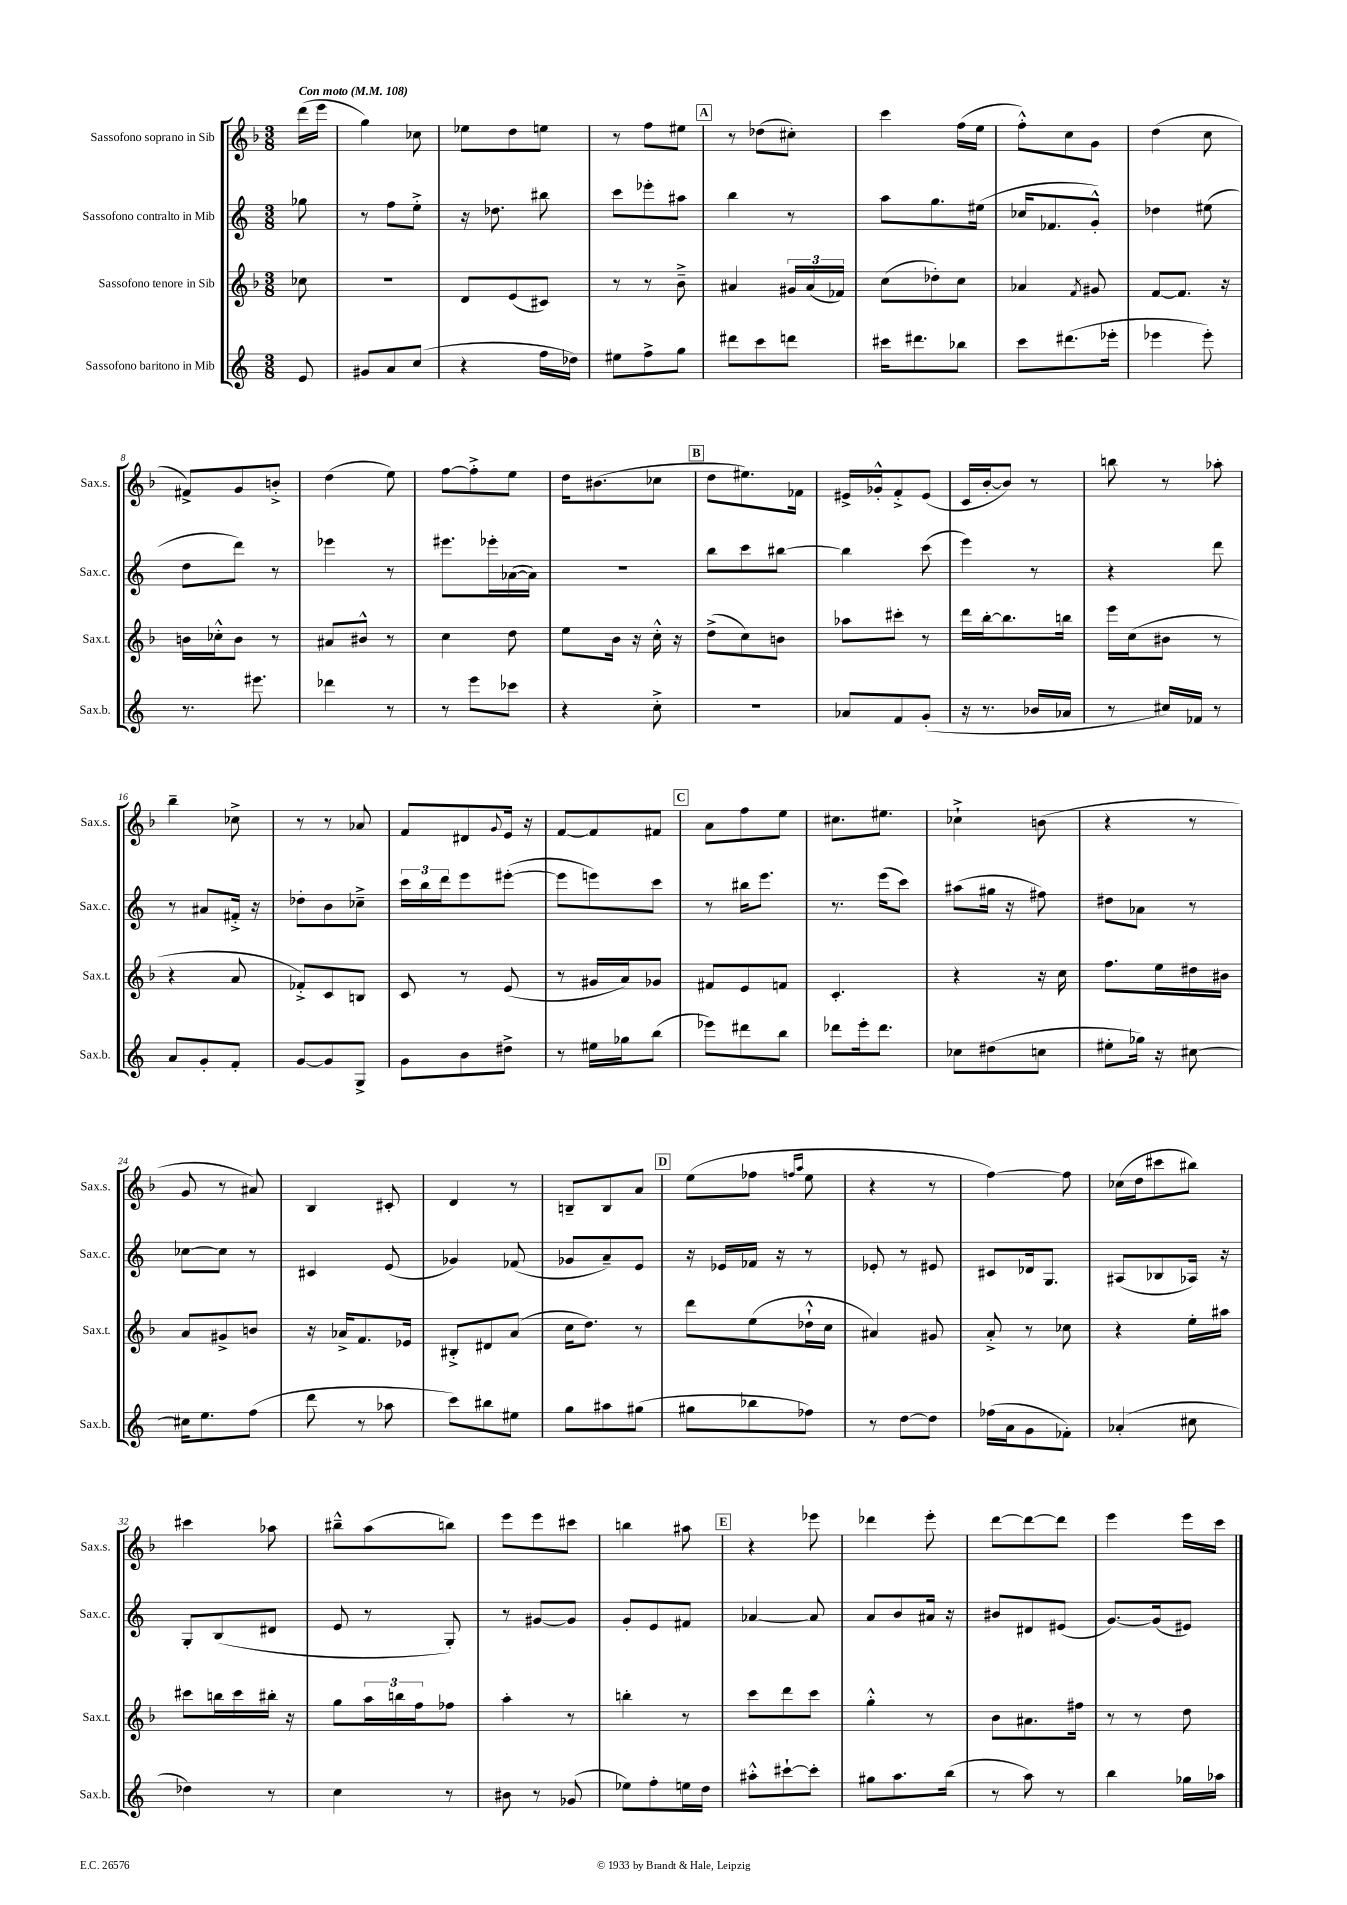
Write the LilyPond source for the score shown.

<<
\new StaffGroup <<
\new Staff = "s0" \with { instrumentName = "Sassofono soprano in Sib" shortInstrumentName = "Sax.s." } {
    \clef treble \key f \major \numericTimeSignature \time 3/8 \partial 8 \tempo "Con moto" 4 = 108
    d'''16( e'''16 |
    g''4) ces''8 |
    ees''8 d''8 e''8 |
    r8 f''8 eis''8 |
    \mark \markup { \box "A" } r8 des''8( cis''8-.) |
    c'''4 f''16( e''16 |
    f''8-.-^) c''8 g'8 |
    d''4( c''8 |
    fis'8->) g'8 b'8-.-> |
    d''4( e''8) |
    f''8~ f''8-.-> e''8 |
    d''16 bis'8.( ces''8 |
    \mark \markup { \box "B" } d''8 eis''8.) fes'16 |
    eis'16-> ges'16-.-^ f'8-.-> eis'8( |
    c'16 bes'16~-. bes'8) r8 |
    b''8 r8 aes''8-. |
    bes''4-- ces''8-> |
    r8 r8 aes'8 |
    f'8 dis'8 \appoggiatura { g'8 } e'16 r16 |
    f'8~ f'8 fis'8 |
    \mark \markup { \box "C" } a'8 f''8 e''8 |
    cis''8. eis''8. |
    ces''4-!-> b'8( |
    r4 r8 |
    g'8 r8 ais'8) |
    bes4 cis'8-. |
    d'4 r8 |
    b8-- b8 a'8 |
    \mark \markup { \box "D" } e''8( fes''8 \grace { f''16 a''16 } e''8 |
    r4 r8 |
    f''4~) f''8 |
    ces''16( d''16 cis'''8 bis''8) |
    cis'''4 aes''8 |
    bis''8---^ a''8( b''8) |
    e'''8 e'''8 cis'''8 |
    b''4 ais''8 |
    \mark \markup { \box "E" } r4 ees'''8 |
    des'''4 e'''8-. |
    d'''8~ d'''8~ d'''8 |
    e'''4 e'''16 c'''16 \bar "|." |
}
\new Staff = "s1" \with { instrumentName = "Sassofono contralto in Mib" shortInstrumentName = "Sax.c." } {
    \clef treble \key c \major \numericTimeSignature \time 3/8 \partial 8
    ges''8 |
    r8 f''8 e''8-.-> |
    r16 des''8. bis''8 |
    c'''8 ees'''8-. ais''8 |
    \mark \markup { \box "A" } b''4 r8 |
    a''8 g''8. eis''16( |
    ces''16 fes'8. g'8-.-^) |
    des''4 eis''8( |
    d''8 d'''8) r8 |
    ees'''4 r8 |
    eis'''8. ees'''16-. aes'16~( aes'16) |
    R4. |
    \mark \markup { \box "B" } b''8 c'''8 bis''8~ |
    bis''4 c'''8( |
    e'''4) r8 |
    r4 d'''8 |
    r8 ais'8 fis'16-.-> r16 |
    des''8-. b'8 ces''8---> |
    \tuplet 3/2 { c'''16 b''16 d'''16 } e'''8 eis'''8~-.( |
    eis'''8 e'''8) c'''8 |
    \mark \markup { \box "C" } r8 bis''16 e'''8. |
    r8. e'''16( c'''8) |
    ais''8( gis''16 r16 fis''8) |
    dis''8 aes'8 r8 |
    ces''8~ ces''8 r8 |
    cis'4 e'8( |
    ges'4) fes'8( |
    ges'8 a'8--) e'8 |
    \mark \markup { \box "D" } r16 ees'16 fes'16 r16 r8 |
    ees'8-. r8 eis'8 |
    cis'8 des'16 g8. |
    ais8( bes8 aes16) r16 |
    g8-. b8( dis'8 |
    e'8 r8 g8-.) |
    r8 gis'8~ gis'8 |
    g'8-. e'8 fis'8 |
    \mark \markup { \box "E" } aes'4~ aes'8 |
    a'8 b'8 ais'16 r16 |
    bis'8 dis'8 eis'8( |
    g'8.~) g'16( eis'8) \bar "|." |
}
\new Staff = "s2" \with { instrumentName = "Sassofono tenore in Sib" shortInstrumentName = "Sax.t." } {
    \clef treble \key f \major \numericTimeSignature \time 3/8 \partial 8
    ces''8 |
    R4. |
    d'8 e'8( cis'8) |
    r8 r8 bes'8---> |
    \mark \markup { \box "A" } ais'4 \tuplet 3/2 { gis'16 ais'16( fes'16) } |
    c''8( des''8-.) c''8 |
    aes'4 \acciaccatura { f'8 } gis'8 |
    f'8~ f'8. r16 |
    b'16 ces''16-.-^ b'8 r8 |
    ais'8 bis'8-^ r8 |
    c''4 d''8 |
    e''8 bes'16 r16 c''16-.-^ r16 |
    \mark \markup { \box "B" } d''8->( c''8) b'8 |
    aes''8 cis'''8-. r8 |
    d'''16 bes''16~-. bes''8. b''16 |
    e'''16 c''16( bis'8 r8 |
    r4 a'8 |
    fes'8-.->) c'8 b8 |
    c'8 r8 e'8( |
    r8 gis'16 a'16) ges'8 |
    \mark \markup { \box "C" } fis'8 e'8 f'8 |
    c'4.-. |
    r4 r16 c''16 |
    f''8. e''16 dis''16 bis'16 |
    a'8 gis'8-> b'8 |
    r16 aes'16-> f'8. ees'16 |
    bis8-.-> dis'8 a'8( |
    c''16 d''8.) r8 |
    \mark \markup { \box "D" } d'''8 e''8( des''16-!-^ c''16 |
    ais'4) gis'8 |
    a'8-.-> r8 ces''8 |
    r4 e''16-. ais''16 |
    cis'''8 b''16 cis'''16 bis''16-. r16 |
    g''8 \tuplet 3/2 { a''16 b''16 f''16 } fes''8 |
    a''4-. r8 |
    b''4-. r8 |
    \mark \markup { \box "E" } c'''8 d'''8 c'''8 |
    g''4-.-^ r8 |
    bes'8 ais'8. fis''16 |
    r8 r8 d''8 \bar "|." |
}
\new Staff = "s3" \with { instrumentName = "Sassofono baritono in Mib" shortInstrumentName = "Sax.b." } {
    \clef treble \key c \major \numericTimeSignature \time 3/8 \partial 8
    e'8 |
    gis'8 a'8 c''8( |
    r4 f''16 des''16) |
    eis''8 f''8-> g''8 |
    \mark \markup { \box "A" } dis'''8 c'''8 d'''8 |
    cis'''16 dis'''8. bes''8 |
    c'''8 dis'''8.( ees'''16-. |
    ees'''4 ees'''8-.) |
    r8. eis'''8. |
    des'''4 r8 |
    r8 e'''8 ces'''8 |
    r4 c''8-.-> |
    \mark \markup { \box "B" } R4. |
    aes'8 f'8 g'8-.( |
    r16 r8. bes'16 aes'16 |
    r8 cis''16) fes'16 r8 |
    a'8 g'8-. f'8-. |
    g'8~ g'8 g8-> |
    g'8 b'8 dis''8-> |
    r8 eis''16 ges''16 b''8( |
    \mark \markup { \box "C" } ees'''8) dis'''8 b''8 |
    des'''8 e'''16-. des'''8. |
    ces''8 dis''8( c''8 |
    eis''8-. ges''16) r16 cis''8~ |
    cis''16 e''8. f''8( |
    d'''8 r8 aes''8 |
    c'''8) bis''8 eis''8 |
    g''8 ais''8 gis''8( |
    \mark \markup { \box "D" } gis''8 bes''8 fes''8) |
    r8 d''8~ d''8 |
    fes''16( a'16 g'8 fes'8-.) |
    aes'4-.( cis''8 |
    des''4) r8 |
    c''4 r8 |
    bis'8 r8 ges'8( |
    ees''8) f''8-. e''16 d''16 |
    \mark \markup { \box "E" } ais''8-.-^ cis'''8~-! cis'''8-. |
    gis''8 a''8. b''16( |
    r8 a''8) r8 |
    b''4 ges''16 aes''16 \bar "|." |
}
>>
>>
